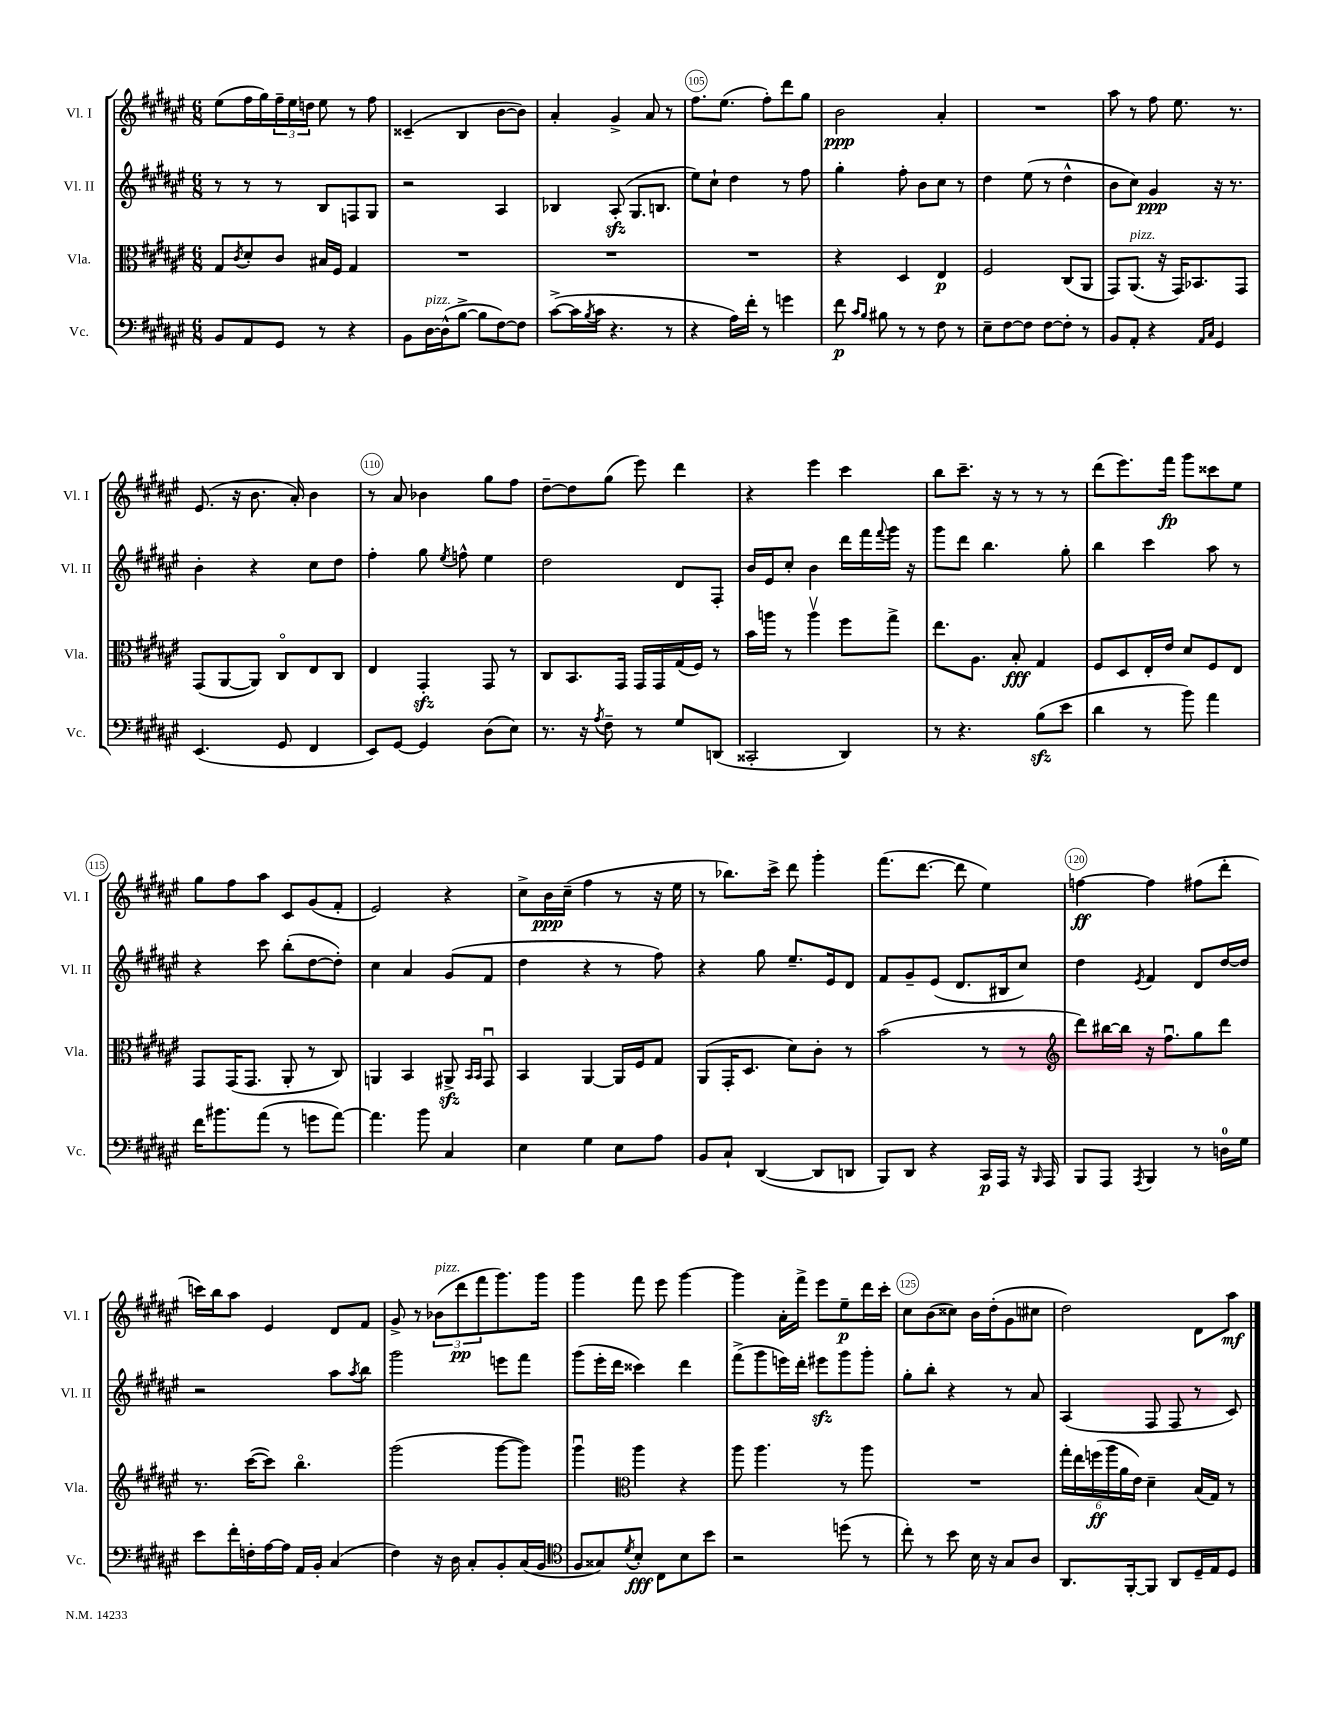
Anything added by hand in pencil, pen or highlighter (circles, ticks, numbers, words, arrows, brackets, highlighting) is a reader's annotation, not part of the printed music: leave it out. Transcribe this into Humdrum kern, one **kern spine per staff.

**kern	**dynam	**kern	**dynam	**kern	**dynam	**kern	**dynam
*part4	*part4	*part3	*part3	*part2	*part2	*part1	*part1
*staff4	*staff4	*staff3	*staff3	*staff2	*staff2	*staff1	*staff1
*I"Vc.	*	*I"Vla.	*	*I"Vl. II	*	*I"Vl. I	*
*I'Vc.	*	*I'Vla.	*	*I'Vl. II	*	*I'Vl. I	*
*clefF4	*	*clefC3	*	*clefG2	*	*clefG2	*
*k[f#c#g#d#a#e#]	*	*k[f#c#g#d#a#e#]	*	*k[f#c#g#d#a#e#]	*	*k[f#c#g#d#a#e#]	*
*M6/8	*	*M6/8	*	*M6/8	*	*M6/8	*
=102	=102	=102	=102	=102	=102	=102	=102
8BB/L	.	8G#/L	.	8r	.	(8ee#\L	.
.	.	8qc#/	.	.	.	.	.
8AA#/	.	8d#'/	.	8r	.	16ff#\L	.
.	.	.	.	.	.	16gg#\)	.
8GG#/J	.	8c#/J	.	8r	.	24ff#~\	.
.	.	.	.	.	.	24ee#\	.
.	.	.	.	.	.	24ddn\JJ	.
8r	.	16B#X/LL	.	8B/L	.	8ee#\	.
.	.	16F#/JJ	.	.	.	.	.
4r	.	4G#/	.	8Fn/	.	8r	.
.	.	.	.	8G#/J	.	8ff#\	.
=103	=103	=103	=103	=103	=103	=103	=103
8BB\L	.	2.r	.	2r	.	(4c##X~/	.
!LO:TX:a:i:t=pizz.	!	!	!	!	!	!	!
[16D#\L	.	.	.	.	.	.	.
(16D#^^\J]	.	.	.	.	.	.	.
[8B^\J	.	.	.	.	.	4B/	.
8B\L]	.	.	.	.	.	.	.
[8F#\)	.	.	.	4A#/	.	[8b\L	.
8F#\J]	.	.	.	.	.	8b\J])	.
=104	=104	=104	=104	=104	=104	=104	=104
([8c#^\L	.	2.r	.	4B-X/	.	4a#'/	.
16c#\L]	.	.	.	.	.	.	.
8qB/	.	.	.	.	.	.	.
16c#\JJ	.	.	.	.	.	.	.
4.r	.	.	.	(8A#zz'/	.	4g#^/	.
.	.	.	.	8.G#/L	.	.	.
.	.	.	.	.	.	8a#/	.
.	.	.	.	8.Bn/J	.	.	.
8r	.	.	.	.	.	8r	.
=105	=105	=105	=105	=105	=105	=105	=105
4r	.	2.r	.	8ee#\L)	.	8.ff#\L	.
.	.	.	.	8cc#`\J	.	.	.
.	.	.	.	.	.	(8.ee#\J	.
16A#\LL)	.	.	.	4dd#\	.	.	.
16f#'\JJ	.	.	.	.	.	.	.
8r	.	.	.	.	.	8ff#'\L)	.
4gn\	.	.	.	8r	.	8ddd#\	.
.	.	.	.	8ff#\	.	8gg#\J	.
=106	=106	=106	=106	=106	=106	=106	=106
8f#\	p	4r	.	4gg#'\	.	2b\	ppp
16qqc#/LL	.	.	.	.	.	.	.
16qqB/JJ	.	.	.	.	.	.	.
8B#X\	.	.	.	.	.	.	.
8r	.	4D#/	.	8ff#'\	.	.	.
8r	.	.	.	8b\L	.	.	.
8F#\	.	4E#/	p	8cc#\J	.	4a#'/	.
8r	.	.	.	8r	.	.	.
=107	=107	=107	=107	=107	=107	=107	=107
8E#~\L	.	2F#/	.	4dd#\	.	2.r	.
[8F#\	.	.	.	.	.	.	.
8F#\J]	.	.	.	(8ee#\	.	.	.
[8F#\L	.	.	.	8r	.	.	.
8F#'\J]	.	(8C#/L	.	4dd#^^\	.	.	.
8r	.	8AA#/J	.	.	.	.	.
=108	=108	=108	=108	=108	=108	=108	=108
8BB/L	.	8GG#/L)	.	8b\L	.	8aa#\	.
!	!	!LO:TX:a:i:t=pizz.	!	!	!	!	!
8AA#'/J	.	(8.AA#/J	.	8cc#\J)	.	8r	.
4r	.	.	.	4g#/	ppp	8ff#\	.
.	.	16r	.	.	.	.	.
.	.	16GG#/KL)	.	.	.	8.ee#\	.
.	.	8.BB-X/	.	.	.	.	.
16qqAA#/LL	.	.	.	.	.	.	.
16qqC#/JJ	.	.	.	.	.	.	.
4GG#/	.	.	.	16r	.	.	.
.	.	.	.	8.r	.	8.r	.
.	.	8GG#/J	.	.	.	.	.
!!LO:LB:g=z
=109	=109	=109	=109	=109	=109	=109	=109
(4.EE#/	.	(8GG#/L	.	4b'\	.	(8.e#/	.
.	.	[8AA#/	.	.	.	.	.
.	.	.	.	.	.	16r	.
.	.	8AA#/J])	.	4r	.	8.b\	.
8GG#/	.	8C#/L	.	.	.	.	.
.	.	.	.	.	.	16a#'/)	.
4FF#/	.	8E#/	.	8cc#\L	.	4b\	.
.	.	8C#/J	.	8dd#\J	.	.	.
=110	=110	=110	=110	=110	=110	=110	=110
8EE#/L)	.	4E#/	.	4ff#'\	.	8r	.
[8GG#/J	.	.	.	.	.	8a#/	.
4GG#/]	.	4GG#zz'/	.	8gg#\	.	4b-X\	.
.	.	.	.	8qee#/	.	.	.
.	.	.	.	8ffn^^\	.	.	.
(8D#\L	.	8GG#/	.	4ee#\	.	8gg#\L	.
8E#\J)	.	8r	.	.	.	8ff#\J	.
=111	=111	=111	=111	=111	=111	=111	=111
8.r	.	8C#/L	.	2dd#\	.	[8dd#~\L	.
.	.	8.BB/	.	.	.	8dd#\]	.
16r	.	.	.	.	.	.	.
8qA#/	.	.	.	.	.	.	.
8F#~\	.	.	.	.	.	(8gg#\J	.
.	.	16GG#/Jk	.	.	.	.	.
8r	.	16GG#/LL	.	.	.	8eee#\)	.
.	.	16GG#/	.	.	.	.	.
8G#/L	.	(16G#/	.	8d#/L	.	4ddd#\	.
.	.	16F#/JJ)	.	.	.	.	.
(8DDn/J	.	8r	.	8F#'/J	.	.	.
=112	=112	=112	=112	=112	=112	=112	=112
2CC##X'/	.	16b\LL	.	16b/LL	.	4r	.
.	.	16aan\JJ	.	16e#/J	.	.	.
.	.	8r	.	8cc#'/J	.	.	.
.	.	4aav\	.	4b\	.	4eee#\	.
4DD#/)	.	8ff#\L	.	16ddd#\LL	.	4ccc#\	.
.	.	.	.	16fff#\	.	.	.
.	.	.	.	8qqfff#/	.	.	.
.	.	8gg#^\J	.	16ggg#\JJ	.	.	.
.	.	.	.	16r	.	.	.
=113	=113	=113	=113	=113	=113	=113	=113
8r	.	8.ee#\L	.	8ggg#\L	.	8bb\L	.
4.r	.	.	.	8ddd#\J	.	8.ccc#~\J	.
.	.	8.A#\J	.	.	.	.	.
.	.	.	.	4.bb\	.	.	.
.	.	.	.	.	.	16r	.
.	.	8B'/	fff	.	.	8r	.
(8Bzz\L	.	4G#/	.	.	.	8r	.
8e#\J	.	.	.	8gg#'\	.	8r	.
=114	=114	=114	=114	=114	=114	=114	=114
4d#\	.	8F#/L	.	4bb\	.	(8ddd#\L	.
.	.	8D#/	.	.	.	8.eee#\)	.
8r	.	16E#'/L	.	4ccc#\	.	.	.
.	.	16e#/JJ	.	.	.	16fff#\Jk	fp
8b\)	.	8d#/L	.	.	.	8ggg#\L	.
4a#\	.	8F#/	.	8aa#\	.	8ccc##X\	.
.	.	8E#/J	.	8r	.	8ee#\J	.
!!LO:LB:g=z
=115	=115	=115	=115	=115	=115	=115	=115
16f#\KL	.	8GG#/L	.	4r	.	8gg#\L	.
8.b#X\	.	.	.	.	.	.	.
.	.	(16GG#/K	.	.	.	8ff#\	.
.	.	8.GG#/J	.	.	.	.	.
(8a#\J	.	.	.	8ccc#\	.	8aa#\J	.
8r	.	8AA#'/	.	(8bb'\L	.	8c#/L	.
8gn\L	.	8r	.	[8dd#\	.	(8g#/	.
[8a#\J)	.	8C#/)	.	8dd#'\J])	.	8f#'/J	.
=116	=116	=116	=116	=116	=116	=116	=116
4.a#\]	.	4AAn/	.	4cc#\	.	2e#/)	.
.	.	4BB/	.	4a#/	.	.	.
8b\	.	.	.	.	.	.	.
4C#/	.	8AA#Xzz^/	.	(8g#/L	.	4r	.
.	.	16qqBB/LL	.	.	.	.	.
.	.	16qqBB/JJ	.	.	.	.	.
.	.	8GG#u/	.	8f#/J	.	.	.
=117	=117	=117	=117	=117	=117	=117	=117
4E#\	.	4BB/	.	4dd#\	.	8cc#^\L	.
.	.	.	.	.	.	16b\L	ppp
.	.	.	.	.	.	(16cc#~\JJ	.
4G#\	.	[4AA#/	.	4r	.	4ff#\	.
8E#\L	.	16AA#/LL]	.	8r	.	8r	.
.	.	16F#/J	.	.	.	.	.
8A#\J	.	8G#/J	.	8ff#\)	.	16r	.
.	.	.	.	.	.	16ee#\	.
=118	=118	=118	=118	=118	=118	=118	=118
8BB/L	.	(8AA#/L	.	4r	.	8r	.
8C#`/J	.	16GG#'/K	.	.	.	8.bb-X\L)	.
.	.	8.D#/J	.	.	.	.	.
([4DD#/	.	.	.	8gg#\	.	.	.
.	.	.	.	.	.	16ccc#^\Jk	.
.	.	8d#\L)	.	8.ee#~/L	.	8ddd#\	.
8DD#/L]	.	8c#'\J	.	.	.	4ggg#'\	.
.	.	.	.	16e#/k	.	.	.
8DDn/J	.	8r	.	8d#/J	.	.	.
=119	=119	=119	=119	=119	=119	=119	=119
8BBB/L)	.	(2b\	.	8f#/L	.	(8.fff#\L	.
8DD#/J	.	.	.	8g#~/	.	.	.
.	.	.	.	.	.	[8.ddd#\J	.
4r	.	.	.	(8e#/J	.	.	.
.	.	.	.	8.d#/L	.	8ddd#\]	.
16CC#/LL	p	8r	.	.	.	4ee#\)	.
16AAA#/JJ	.	.	.	16B#X/k	.	.	.
16r	.	8r	.	8cc#/J)	.	.	.
16qqBBB/	.	.	.	.	.	.	.
16AAA#/	.	.	.	.	.	.	.
=120	=120	=120	=120	=120	=120	=120	=120
*	*	*clefG2	*	*	*	*	*
8BBB/L	.	8ddd#\L)	.	4dd#\	.	[4ffn\	ff
8AAA#/J	.	[16bb#X\L	.	.	.	.	.
.	.	16bb#\JJ]	.	.	.	.	.
8qAAA#/	.	.	.	8qe#/	.	.	.
4BBB/	.	16r	.	4f#/	.	4ff\]	.
.	.	8.ff#u\L	.	.	.	.	.
8r	.	8gg#\	.	8d#/L	.	(8ff#X\L	.
16Dn\LL	.	8ddd#\J	.	[16dd#/L	.	8ddd#'\J	.
16G#\JJ	.	.	.	16dd#/JJ]	.	.	.
!!LO:LB:g=z
=121	=121	=121	=121	=121	=121	=121	=121
8e#\L	.	8.r	.	2r	.	16cccn\LL)	.
.	.	.	.	.	.	16bb\J	.
16f#'\L	.	.	.	.	.	8aa#\J	.
16Fn'\	.	([16ccc#\KL	.	.	.	.	.
[16A#\	.	8ccc#\J])	.	.	.	4e#/	.
16A#\JJ]	.	.	.	.	.	.	.
16AA#/LL	.	4.bb\	.	.	.	.	.
16BB'/JJ	.	.	.	.	.	.	.
(4C#/	.	.	.	8aa#\L	.	8d#/L	.
.	.	.	.	8qaa#/	.	.	.
.	.	.	.	8bb\J	.	8f#/J	.
=122	=122	=122	=122	=122	=122	=122	=122
4F#\)	.	(2ggg#\	.	2ggg#\	.	8g#^/	.
.	.	.	.	.	.	8r	.
!	!	!	!	!	!	!LO:TX:a:i:t=pizz.	!
16r	.	.	.	.	.	(12b-X\L	.
16D#\	.	.	.	.	.	.	.
.	.	.	.	.	.	12ddd#\	pp
8C#'/L	.	.	.	.	.	.	.
.	.	.	.	.	.	12fff#\	.
8BB'/	.	[8ggg#\L	.	8eeen\L	.	8.ggg#\)	.
(16C#/L	.	8ggg#\J])	.	8fff#\J	.	.	.
16BB/JJ	.	.	.	.	.	16ggg#\Jk	.
=123	=123	=123	=123	=123	=123	=123	=123
*clefC4	*	*	*	*	*	*	*
8F#/L	.	4ggg#u\	.	(8ggg#\L	.	4ggg#\	.
8G##X/)	.	.	.	16eee#'\L	.	.	.
.	.	.	.	16ddd#\JJ	.	.	.
8qd#/	.	.	.	.	.	.	.
*	*	*clefC3	*	*	*	*	*
8B'/J	fff	4aa#\	.	4ccc##X\)	.	8fff#\	.
8C#\L	.	.	.	.	.	8eee#\	.
8B\	.	4r	.	4ddd#\	.	[4ggg#\	.
8b\J	.	.	.	.	.	.	.
=124	=124	=124	=124	=124	=124	=124	=124
2r	.	8aa#\	.	(8fff#^\L	.	4ggg#\]	.
.	.	4.aa#\	.	8ggg#\	.	.	.
.	.	.	.	16eeen\L)	.	16a#'\LL	.
.	.	.	.	16ddd#'\JJ	.	16fff#^\JJ	.
.	.	.	.	8eee#Xzz\L	.	8eee#\L	.
(8ddn\	.	8r	.	8ggg#\	.	8ee#~\	p
8r	.	8aa#\	.	8ggg#'\J	.	16ddd#\L	.
.	.	.	.	.	.	16ccc#'\JJ	.
=125	=125	=125	=125	=125	=125	=125	=125
8cc#'\)	.	2.r	.	8gg#'\L	.	8cc#\L	.
8r	.	.	.	8bb'\J	.	(8b\	.
8b\	.	.	.	4r	.	8cc##X\J)	.
16B\	.	.	.	.	.	16b\LL	.
16r	.	.	.	.	.	(16dd#'\J	.
8G#/L	.	.	.	8r	.	8g#\	.
8A#/J	.	.	.	8a#/	.	8cc#X\J	.
=126	=126	=126	=126	=126	=126	=126	=126
8.AA#/L	.	24gg#'\LL	.	(4A#/	.	2dd#\)	.
.	.	24ee#\	.	.	.	.	.
.	.	(24ffn\	ff	.	.	.	.
.	.	24aa#\	.	.	.	.	.
.	.	24a#\	.	.	.	.	.
[16FF#'/k	.	.	.	.	.	.	.
.	.	24e#\JJ)	.	.	.	.	.
8FF#/J]	.	4d#~\	.	8F#/	.	.	.
8AA#/L	.	.	.	8F#/	.	.	.
16D#~/L	.	(16B/LL	.	8r	.	8d#\L	.
16E#/J	.	16G#/JJ)	.	.	.	.	.
8D#/J	.	8r	.	8c#/)	.	8aa#\J	mf
==	==	==	==	==	==	==	==
*-	*-	*-	*-	*-	*-	*-	*-
